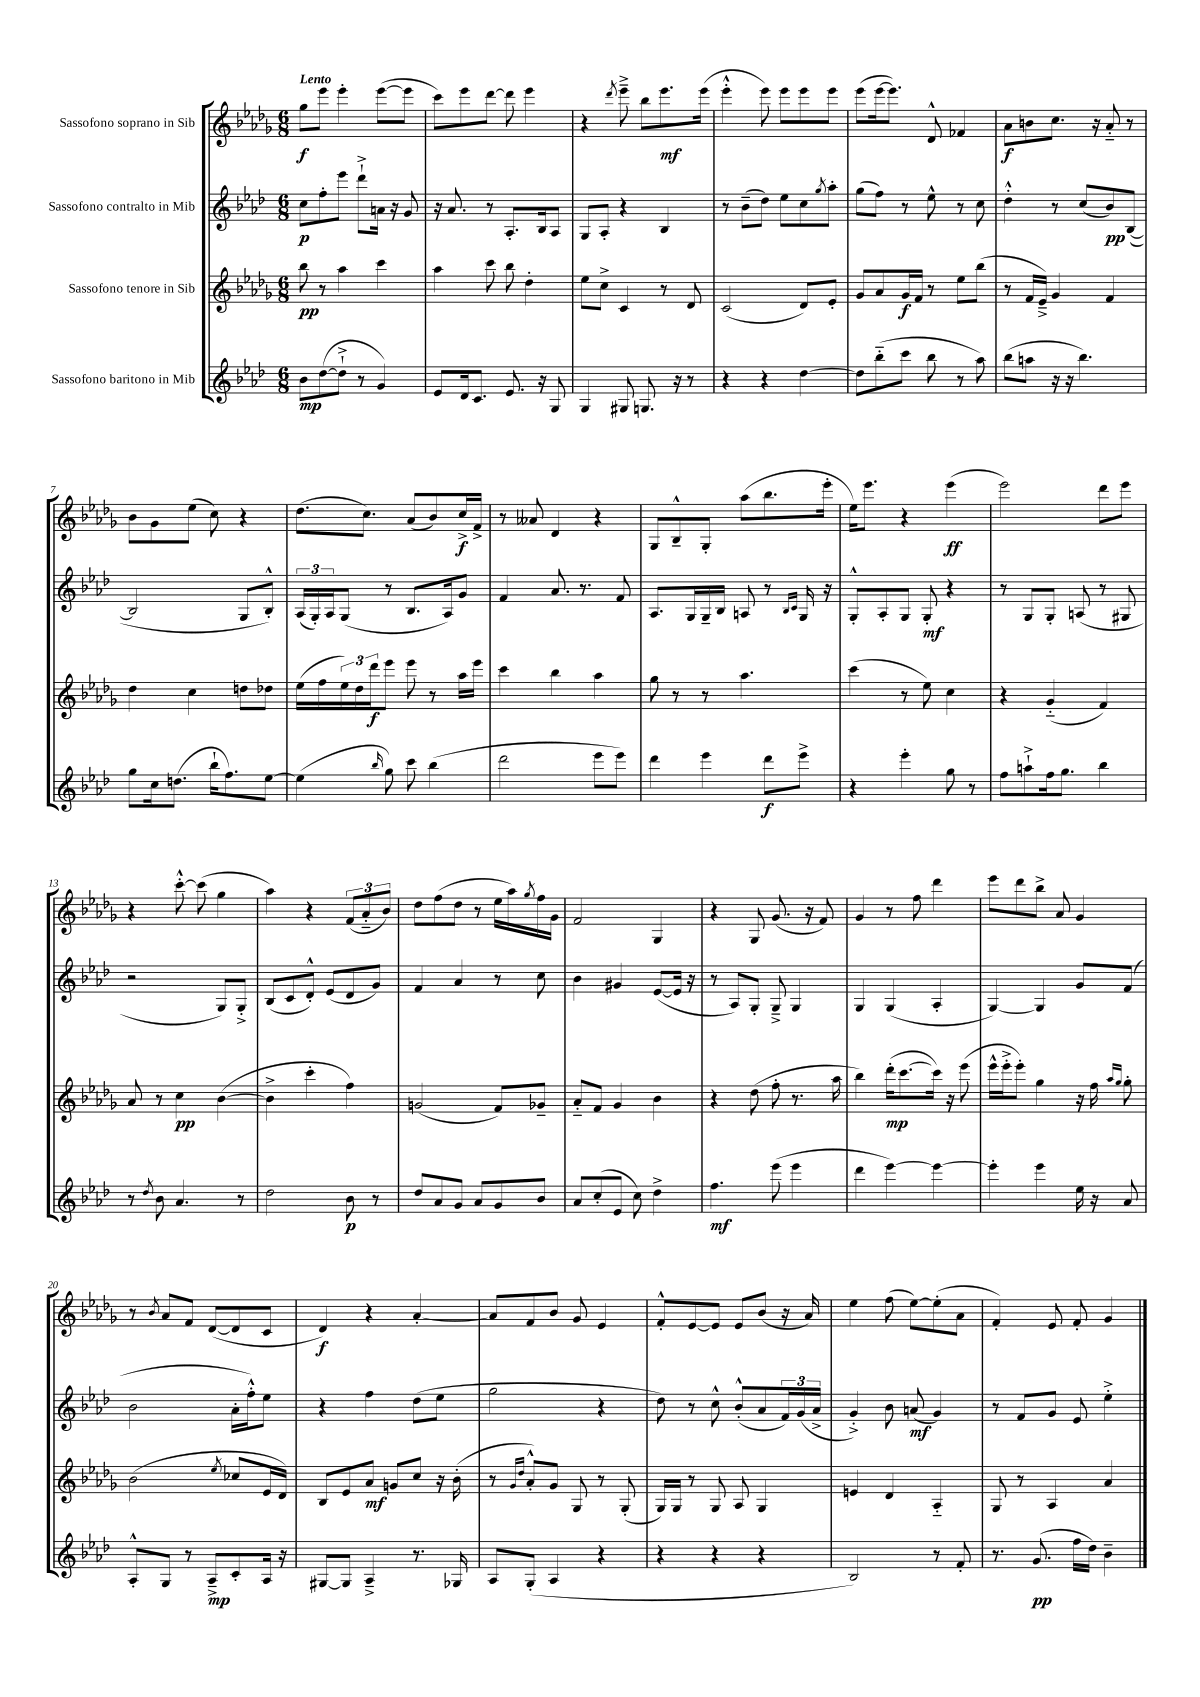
<<
\new StaffGroup <<
\new Staff = "s0" \with { instrumentName = "Sassofono soprano in Sib" } {
    \clef treble \key des \major \numericTimeSignature \time 6/8 \tempo "Lento"
    ges''8\f ees'''8 ees'''4-. ees'''8~( ees'''8 |
    c'''8) ees'''8 des'''8~ des'''8 ees'''4 |
    r4 \acciaccatura { des'''8 } ees'''8---> bes''8 ees'''8.\mf ees'''16( |
    ees'''4-.-^ ees'''8) ees'''8 ees'''8 ees'''8 |
    ees'''8( ees'''16~ ees'''8.) des'8-^ fes'4 |
    aes'8\f b'8 c''8. r16 aes'8-_ r8 |
    bes'8 ges'8 ees''8( c''8) r4 |
    des''8.( c''8.) aes'8( bes'8) c''16->\f f'16-> |
    r8 aeses'8 des'4 r4 |
    ges8 bes8---^ ges8-. aes''8( bes''8. ees'''16-. |
    ees''16) ees'''8. r4 ees'''4\ff( |
    ees'''2) des'''8 ees'''8 |
    r4 c'''8~-.-^ c'''8( ges''4 |
    aes''4) r4 \tuplet 3/2 { f'8( aes'8-_ bes'8) } |
    des''8 f''8( des''8 r8 ees''16 aes''16) \acciaccatura { ges''8 } f''16 ges'16 |
    f'2 ges4 |
    r4 ges8 ges'8.( r16 f'8) |
    ges'4 r8 f''8 des'''4 |
    ees'''8 des'''8 bes''8-> aes'8 ges'4 |
    r8 \acciaccatura { bes'8 } aes'8 f'8 des'8~( des'8 c'8 |
    des'4\f) r4 aes'4~-. |
    aes'8 f'8 bes'8 ges'8 ees'4 |
    f'8-.-^ ees'8~ ees'8 ees'8 bes'8( r16 aes'16) |
    ees''4 f''8( ees''8~) ees''8-.( aes'8 |
    f'4-.) ees'8 f'8-. ges'4 \bar "|." |
}
\new Staff = "s1" \with { instrumentName = "Sassofono contralto in Mib" } {
    \clef treble \key aes \major \numericTimeSignature \time 6/8
    c''8\p f''8-. ees'''8 des'''8-!-> a'16 r16 g'8 |
    r16 aes'8. r8 aes8.-. bes16 aes8 |
    g8 aes8-. r4 bes4 |
    r8 bes'8--( des''8) ees''8 c''8 \acciaccatura { g''8 } aes''8-. |
    g''8( f''8) r8 ees''8-^ r8 c''8 |
    des''4-.-^ r8 c''8( bes'8\pp) bes8~( |
    bes2 g8 bes8-.-^) |
    \tuplet 3/2 { aes16( g16-.) aes16 } g8( r8 bes8. aes16) g'8 |
    f'4 aes'8. r8. f'8 |
    aes8. g16 g16-- bes16 a8 r8 \grace { bes16 c'16 } g16 r16 |
    g8-.-^ aes8-. g8 g8-.\mf r4 |
    r8 g8 g8-. a8( r8 gis8 |
    r2 g8) g8-.-> |
    bes8( c'8 des'8-.-^) ees'8( des'8 g'8) |
    f'4 aes'4 r8 c''8 |
    bes'4 gis'4 ees'8~( ees'16 r16 |
    r8 aes8) g8-. g8---> g4 |
    g4 g4( aes4-. |
    g4~) g4 g'8 f'8( |
    bes'2 aes'16-. f''16-.-^) ees''8 |
    r4 f''4 des''8( ees''8 |
    g''2 r4 |
    des''8) r8 c''8-^ bes'8-.-^( aes'8 \tuplet 3/2 { f'16) g'16( aes'16-> } |
    g'4-.->) bes'8 a'8\mf( g'4) |
    r8 f'8 g'8 ees'8 ees''4-.-> \bar "|." |
}
\new Staff = "s2" \with { instrumentName = "Sassofono tenore in Sib" } {
    \clef treble \key des \major \numericTimeSignature \time 6/8
    bes''8\pp r8 aes''4 c'''4 |
    aes''4 c'''8 bes''8 des''4-. |
    ees''8 c''8-> c'4 r8 des'8 |
    c'2( des'8) ees'8-. |
    ges'8 aes'8 ges'16\f f'16 r8 ees''8 bes''8( |
    r8 f'16 ees'16--->) ges'4 f'4 |
    des''4 c''4 d''8 des''8 |
    ees''16( f''16 \tuplet 3/2 { ees''16) des''16 des'''16\f } ees'''8 ees'''8 r8 aes''16 ees'''16 |
    c'''4 bes''4 aes''4 |
    ges''8 r8 r8 aes''4. |
    c'''4( r8 ees''8) c''4 |
    r4 ges'4-_( f'4) |
    aes'8 r8 c''4\pp bes'4~( |
    bes'4-> c'''4-. f''4) |
    g'2( f'8) ges'8-- |
    aes'8-_ f'8 ges'4 bes'4 |
    r4 des''8( f''8-. r8. aes''16 |
    bes''4) des'''16-.\mp( c'''8.~ c'''16) r16 ees'''8( |
    ees'''16-^ ees'''16-.-> ees'''8-.) ges''4 r16 f''16 \grace { aes''16 ges''16 } ges''8-. |
    bes'2( \acciaccatura { ees''8 } ces''8 ees'16 des'16) |
    bes8 ees'8 aes'8\mf g'8 c''8 r16 bes'16-.( |
    r8 \grace { ges'16 des''16 } aes'8-.-^) ges'8 ges8 r8 ges8-.( |
    ges16) ges16 r8 ges8 aes8 ges4 |
    e'4 des'4 aes4-_ |
    ges8 r8 aes4 aes'4 \bar "|." |
}
\new Staff = "s3" \with { instrumentName = "Sassofono baritono in Mib" } {
    \clef treble \key aes \major \numericTimeSignature \time 6/8
    bes'8\mp des''8~( des''8-!-> r8 g'4) |
    ees'8 des'16 c'8. ees'8. r16 g8 |
    g4 gis8 g8. r16 r8 |
    r4 r4 des''4~ |
    des''8 bes''8-_( c'''8 bes''8 r8 aes''8) |
    bes''8( a''8 r16 r16 bes''4.) |
    g''8 c''16 d''8.( bes''16-! f''8.) ees''8~ |
    ees''4( \grace { bes''16 } g''8) c'''8 bes''4( |
    des'''2 ees'''8 ees'''8) |
    des'''4 ees'''4 des'''8\f ees'''8-> |
    r4 ees'''4-. g''8 r8 |
    f''8 a''8-!-> f''16 g''8. bes''4 |
    r8 \acciaccatura { des''8 } bes'8 aes'4. r8 |
    des''2 bes'8\p r8 |
    des''8 aes'8 g'8 aes'8 g'8 bes'8 |
    aes'8 c''8-.( ees'8 c''8) des''4-> |
    f''4.\mf ees'''8( ees'''4 |
    des'''4 ees'''4~) ees'''4~ |
    ees'''4-. ees'''4 ees''16 r16 aes'8 |
    aes8-.-^ g8 r8 aes8--->\mp c'8-. aes16 r16 |
    gis8~ gis8 aes4---> r8. ges16 |
    aes8 g8-.( aes4 r4 |
    r4 r4 r4 |
    bes2) r8 f'8-. |
    r8. g'8.\pp( f''16 des''16) bes'4-- \bar "|." |
}
>>
>>
